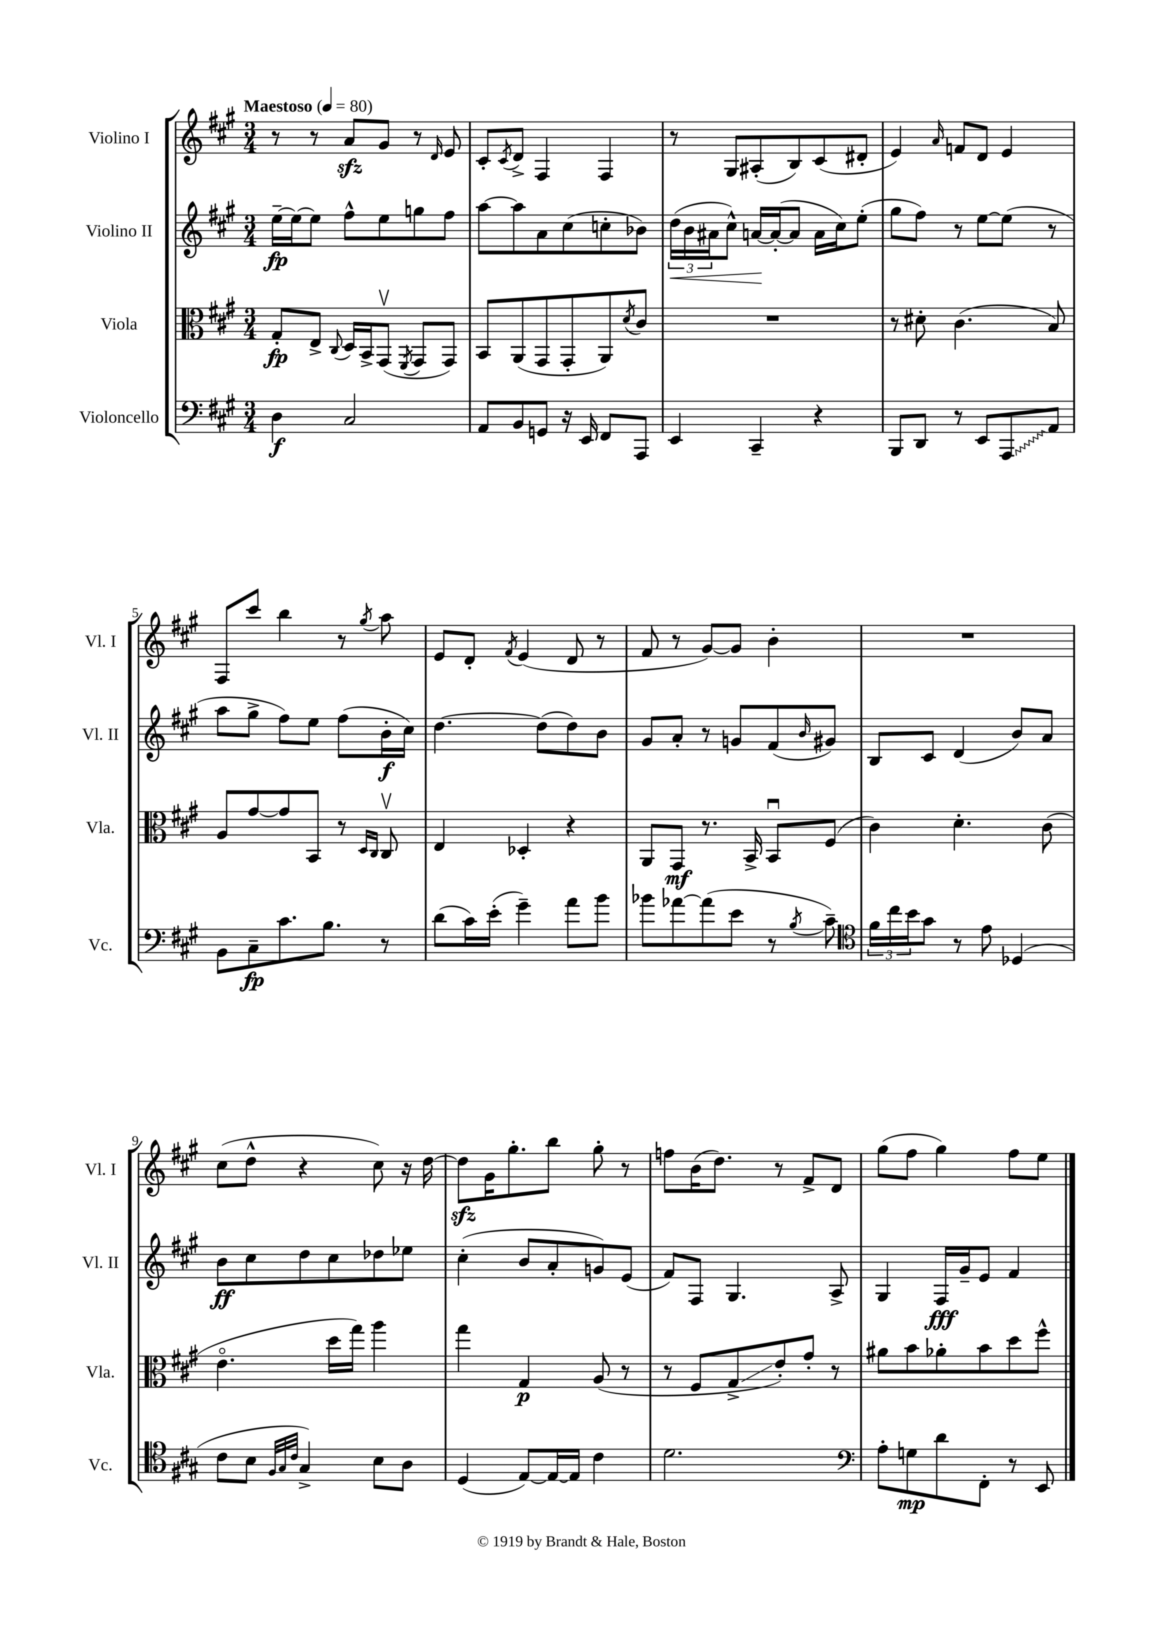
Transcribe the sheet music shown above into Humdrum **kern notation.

**kern	**kern	**kern	**kern
*staff4	*staff3	*staff2	*staff1
*clefF4	*clefC3	*clefG2	*clefG2
*k[f#c#g#]	*k[f#c#g#]	*k[f#c#g#]	*k[f#c#g#]
*M3/4	*M3/4	*M3/4	*M3/4
*MM80	*MM80	*MM80	*MM80
4D	8G#'	[16ee~	8r
.	.	16ee_	.
.	8E^	8ee]	8r
.	8qqC#	.	.
2C#	16D	8ff#^^	8a
.	16BB^	.	.
.	(8GG#v	8ee	8g#
.	8qFF#	.	.
.	8GG#	8gg	8r
.	.	.	16qqd
.	8GG#)	8ff#	8e
=	=	=	=
8AA	8BB	[8aa	8c#'
.	.	.	8qc#
8BB	(8AA	8aa]	8d^
8GG	8GG#	8a	4F#
16r	8GG#'	(8cc#	.
16EE	.	.	.
8FF#	8AA)	8cc'	4F#
.	8qd	.	.
8AAA	8c#	8b-)	.
=	=	=	=
4EE	2.r	(24dd	8r
.	.	24b	.
.	.	24a#	.
.	.	8cc#^^)	8G#
4CC#~	.	[16a	(8A#'
.	.	(16a'_	.
.	.	8a]	8B)
4r	.	16a	(8c#
.	.	16cc#)	.
.	.	(8ee'	8d#'
=	=	=	=
8BBB	8r	8gg#	4e)
8DD	8d#'	8ff#)	.
.	.	.	16qqa
8r	(4.c#	8r	8f
8EE	.	[8ee	8d
8AAA	.	(8ee]	4e
8AA	8B)	8r	.
=	=	=	=
8BB	8A	8aa	8F#
8C#~	[8g#	8gg#^	8ccc#
8.c#	8g#]	8ff#)	4bb
.	8BB	8ee	.
8.B	.	.	.
.	8r	(8ff#	8r
.	16qqD	.	.
.	16qqC#	.	8qgg#
8r	8C#v	16b'	8aa
.	.	16cc#)	.
=	=	=	=
(8d	4E	[4.dd	8e
16c#)	.	.	8d'
(16e'	.	.	.
.	.	.	8qf#
4g#~)	4D-'	.	(4e
.	.	(8dd]	.
8a	4r	8dd)	8d
8b	.	8b	8r
=	=	=	=
8b-	8AA	8g#	8f#
[8a-	8GG#	8a'	8r
(8a-]	8.r	8r	[8g#)
8e	.	8g	8g#]
.	16BB^	.	.
8r	8BBu	(8f#	4b'
8qB	.	16qqb	.
8c#~)	(8F#	8g#)	.
=	=	=	=
*clefC4	*	*	*
24f#	4c#)	8B	2.r
24cc#	.	.	.
24b	.	.	.
8g#	.	8c#	.
8r	4.d'	(4d	.
8e	.	.	.
(4D-	.	8b)	.
.	(8c#	8a	.
=	=	=	=
8c#	4.eo	8b	(8cc#
8B	.	8cc#	8dd^^
32qqF#	.	.	.
32qqG#	.	.	.
32qqc#	.	.	.
4G#^)	.	8dd	4r
.	16dd	8cc#	.
.	16gg#)	.	.
8B	4aa	8dd-	8cc#)
8A	.	8ee-	16r
.	.	.	[16dd
=	=	=	=
(4D	4gg#	(4cc#'	8dd]
.	.	.	16g#
.	.	.	8.gg#'
[8E)	4G#	8b	.
16E_	.	8a'	8bb
16E]	.	.	.
4c#	(8A	8g)	8gg#'
.	8r	(8e	8r
=	=	=	=
2.d	8r	8f#)	8ff
.	8F#	8F#	(16b
.	.	.	8.dd)
.	8G#^	4.G#	.
.	8e')	.	8r
.	8g#'	.	8f#^
.	8r	8A^	8d
=	=	=	=
*clefF4	*	*	*
8A'	8a#	4G#	(8gg#
8G	8b	.	8ff#
8d	8a-'	16F#	4gg#)
.	.	16g#~	.
8FF#'	8b	8e	.
8r	8dd	4f#	8ff#
8EE	8ff#^^	.	8ee
==	==	==	==
*-	*-	*-	*-
